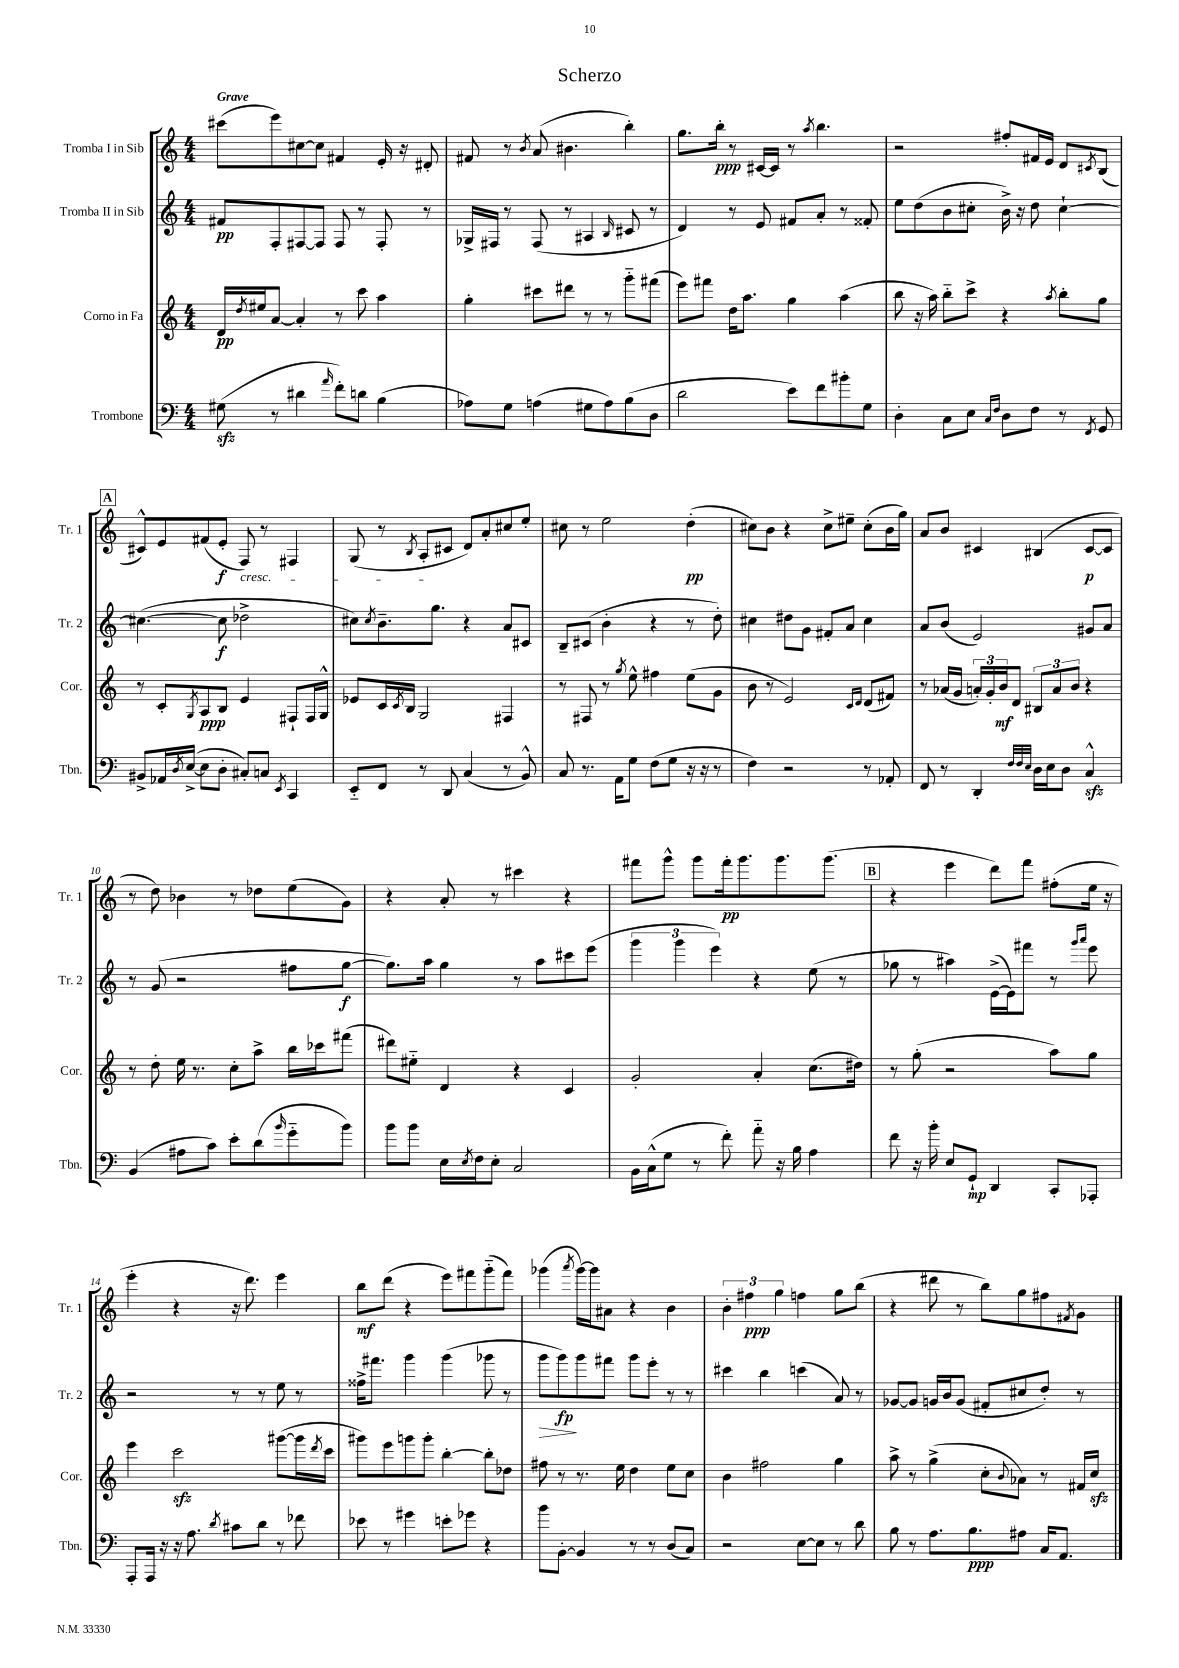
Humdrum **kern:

**kern	**kern	**kern	**kern
*staff4	*staff3	*staff2	*staff1
*clefF4	*clefG2	*clefG2	*clefG2
*k[]	*k[]	*k[]	*k[]
*M4/4	*M4/4	*M4/4	*M4/4
(8G#	16d	8f#	(8ccc#
.	8qdd	.	.
.	16ee#	.	.
8r	[8a	8F'	8eee)
4d#	4a']	[8F#	[8cc#
.	.	8F#]	8cc#]
16qqa	.	.	.
8f')	8r	8F#	4f#
8d	8ccc	8r	.
(4B	4aa	8F#'	16e'
.	.	.	16r
.	.	8r	8d#'
=	=	=	=
8A-)	4gg'	16G-^	8f#
.	.	16F#	.
8G	.	8r	8r
.	.	.	8qb
(4A	8ccc#	(8F#	(8a
.	8ddd#	8r	4.b#
8G#	8r	4A#	.
8A)	8r	.	.
.	.	16qqB	.
(8B	8ggg'~	8c#	4bb')
8D	(8fff#	8r	.
=	=	=	=
2d	8eee)	4d)	8.gg
.	8fff#	.	.
.	.	.	16bb'
.	16dd	8r	8r
.	8.aa	.	.
.	.	8e	[16c#
.	.	.	16c#]
8e)	4gg	8f#	8r
.	.	.	8qaa
8f	.	8a'	4.bb
8b#'	(4aa	8r	.
8G	.	8f##'	.
=	=	=	=
4D'	8bb	8ee	2r
.	16r	(8dd	.
.	16aa)	.	.
8C	8bb'~	8b	.
8E	8ccc^	8cc#'	.
16qqC	.	.	.
16qqF	.	.	.
8D	4r	16b^)	8ff#'
.	.	16r	.
8F	.	8dd	16f#
.	.	.	16e
.	8qaa	.	.
8r	8bb'	[4cc#`	8d
8qFF	.	.	8qc#
8GG	8gg	.	(8B
=	=	=	=
8BB#^	8r	(4.cc#_	8c#^^)
16AA-	8c'	.	8e
8qD	.	.	.
([16E^	.	.	.
.	8qG	.	.
8E]	8A	.	(8f#
8D'	8B	8cc#]	8e'
8C#')	4e	2dd-^	8F)
8C	.	.	8r
8qEE	.	.	.
4CC	8F#`	.	4F#
.	16F#	.	.
.	16G^^	.	.
=	=	=	=
8EE'~	8e-	8cc#)	(8G
.	.	8qcc#	.
8FF	16c	8.b~	8r
.	8qc	.	.
.	16B	.	.
.	.	.	8qB
8r	2G	.	8A'
.	.	8.gg	.
8DD	.	.	8c#
(4C	.	4r	8d)
.	.	.	8a'
8r	4F#	8a	8cc#
8BB^^)	.	8c#	8ee'
=	=	=	=
8C	8r	8B~	8cc#
8.r	8F#	(8c#	8r
.	8r	4b'	2ee
16AA	.	.	.
.	8qgg	.	.
8G	8ee^^	.	.
(8F	4ff#	4r	.
8G	.	.	.
16r	(8ee	8r	(4dd'
16r	.	.	.
8r	8g	8dd')	.
=	=	=	=
4F)	8b	4cc#	8cc#)
.	8r	.	8b
2r	2e)	8dd#	4r
.	.	8g	.
.	.	8f#'	8cc#^
.	.	8a	8ee#~
.	16qqc	.	.
.	16qqd	.	.
8r	(8d	4cc#	(8cc#'
8AA-'	8f#)	.	16b
.	.	.	16gg)
=	=	=	=
8FF	8r	8a	8a
8r	(16a-	(8b	8b
.	16g	.	.
4DD'	24a')	2e)	4c#
.	24g'	.	.
.	24b	.	.
.	8d	.	.
32qqF	.	.	.
32qqF	.	.	.
32qqE	.	.	.
16D	12B#	.	(4B#
16E	.	.	.
.	12a	.	.
8D	.	.	.
.	12b	.	.
4C^^	4r	8g#	[8c#
.	.	8a	8c#]
=	=	=	=
(4BB	8r	8r	8r
.	8dd'	(8g	8dd)
8A#	16ee	2r	4b-
.	8.r	.	.
8c)	.	.	.
8e'	8cc'	.	8r
(8d	8aa^	.	8dd-
16qqb	.	.	.
8g'~	16bb	8ff#	(8ee
.	16ccc-	.	.
8b)	(8fff#	[8gg	8g)
=	=	=	=
8b	8ddd#)	8.gg])	4r
8b	8ee#'~	.	.
.	.	16aa	.
16E	4d	4gg	8a'
8qE	.	.	.
16F	.	.	.
8E'	.	.	8r
2C	4r	8r	4ccc#
.	.	8aa	.
.	4c	8ccc#	4r
.	.	(8eee	.
=	=	=	=
16BB	2g'	6ggg	8fff#
(16C^^	.	.	.
8G	.	.	8ggg^^
.	.	6ggg	.
8r	.	.	8ggg
.	.	6eee)	.
8f')	.	.	16fff#'
.	.	.	8.ggg
8a'~	4a'	4r	.
16r	.	.	8.ggg
16B	.	.	.
4A	(8.cc	(8ee	.
.	.	.	(8.ggg
.	.	8r	.
.	16dd#)	.	.
=	=	=	=
8f	8r	8gg-	4r
16r	(8gg'	8r	.
16b'	.	.	.
8E	2r	4aa#)	4eee
8GG`	.	.	.
4DD	.	([16e^	8ddd)
.	.	16e])	.
.	.	8fff#	8fff
8CC'	8aa)	8r	(8ff#'
.	.	16qqggg	.
.	.	16qqaaa	.
8AAA-'	8gg	8eee	16ee
.	.	.	16r
=	=	=	=
8AAA'	4eee	2r	4eee'
16AAA	.	.	.
16r	.	.	.
16r	2ccc	.	4r
8.A	.	.	.
8qd	.	.	.
8c#	.	8r	16r
.	.	.	8.ddd)
8d	.	8r	.
8r	([8ggg#	8ee	4eee
8f-	16ggg#]	8r	.
.	8qddd	.	.
.	16ccc	.	.
=	=	=	=
8e-	8ggg#)	16ff##^	8bb
.	.	8.fff#	.
8r	8eee	.	(8ddd
4g#	8ggg	4ggg	4r
.	8ggg'	.	.
8e'	[4bb'	(4ggg	8eee)
8g-	.	.	8fff#
4r	8bb']	8ggg-	(8ggg'~
.	8dd-	8r	8fff#)
=	=	=	=
8b	8ff#	8ggg	(4ggg-
[8BB'	8r	8ggg)	.
.	.	.	8qaaa
4BB]	8.r	8ggg	[16ggg-)
.	.	.	16ggg-]
.	.	8fff#	8a#
.	16ee	.	.
8r	4dd	8ggg	4r
8r	.	8eee'	.
(8D	8ee	8r	4b
8C)	8cc	8r	.
=	=	=	=
2r	4b	4ccc#	6b'
.	.	.	6ff#
.	2ff#	4bb	.
.	.	.	6gg
[8E	.	(4ccc	4ff
8E]	.	.	.
8r	4gg	8a)	8gg
8d	.	8r	(8bb
=	=	=	=
8B	8aa^	[8g-	4r
8r	8r	8g-]	.
8.A	(4gg^	16g	8ddd#
.	.	16b	.
.	.	(8g	8r
8.B	.	.	.
.	8cc'	8f#'	8bb)
.	8qqb	.	.
8A#	8a-)	8cc#	8gg
16C	8r	8dd')	8ff#
8.AA	.	.	.
.	.	.	8qf#
.	16f#	8r	8g
.	16cc	.	.
==	==	==	==
*-	*-	*-	*-
